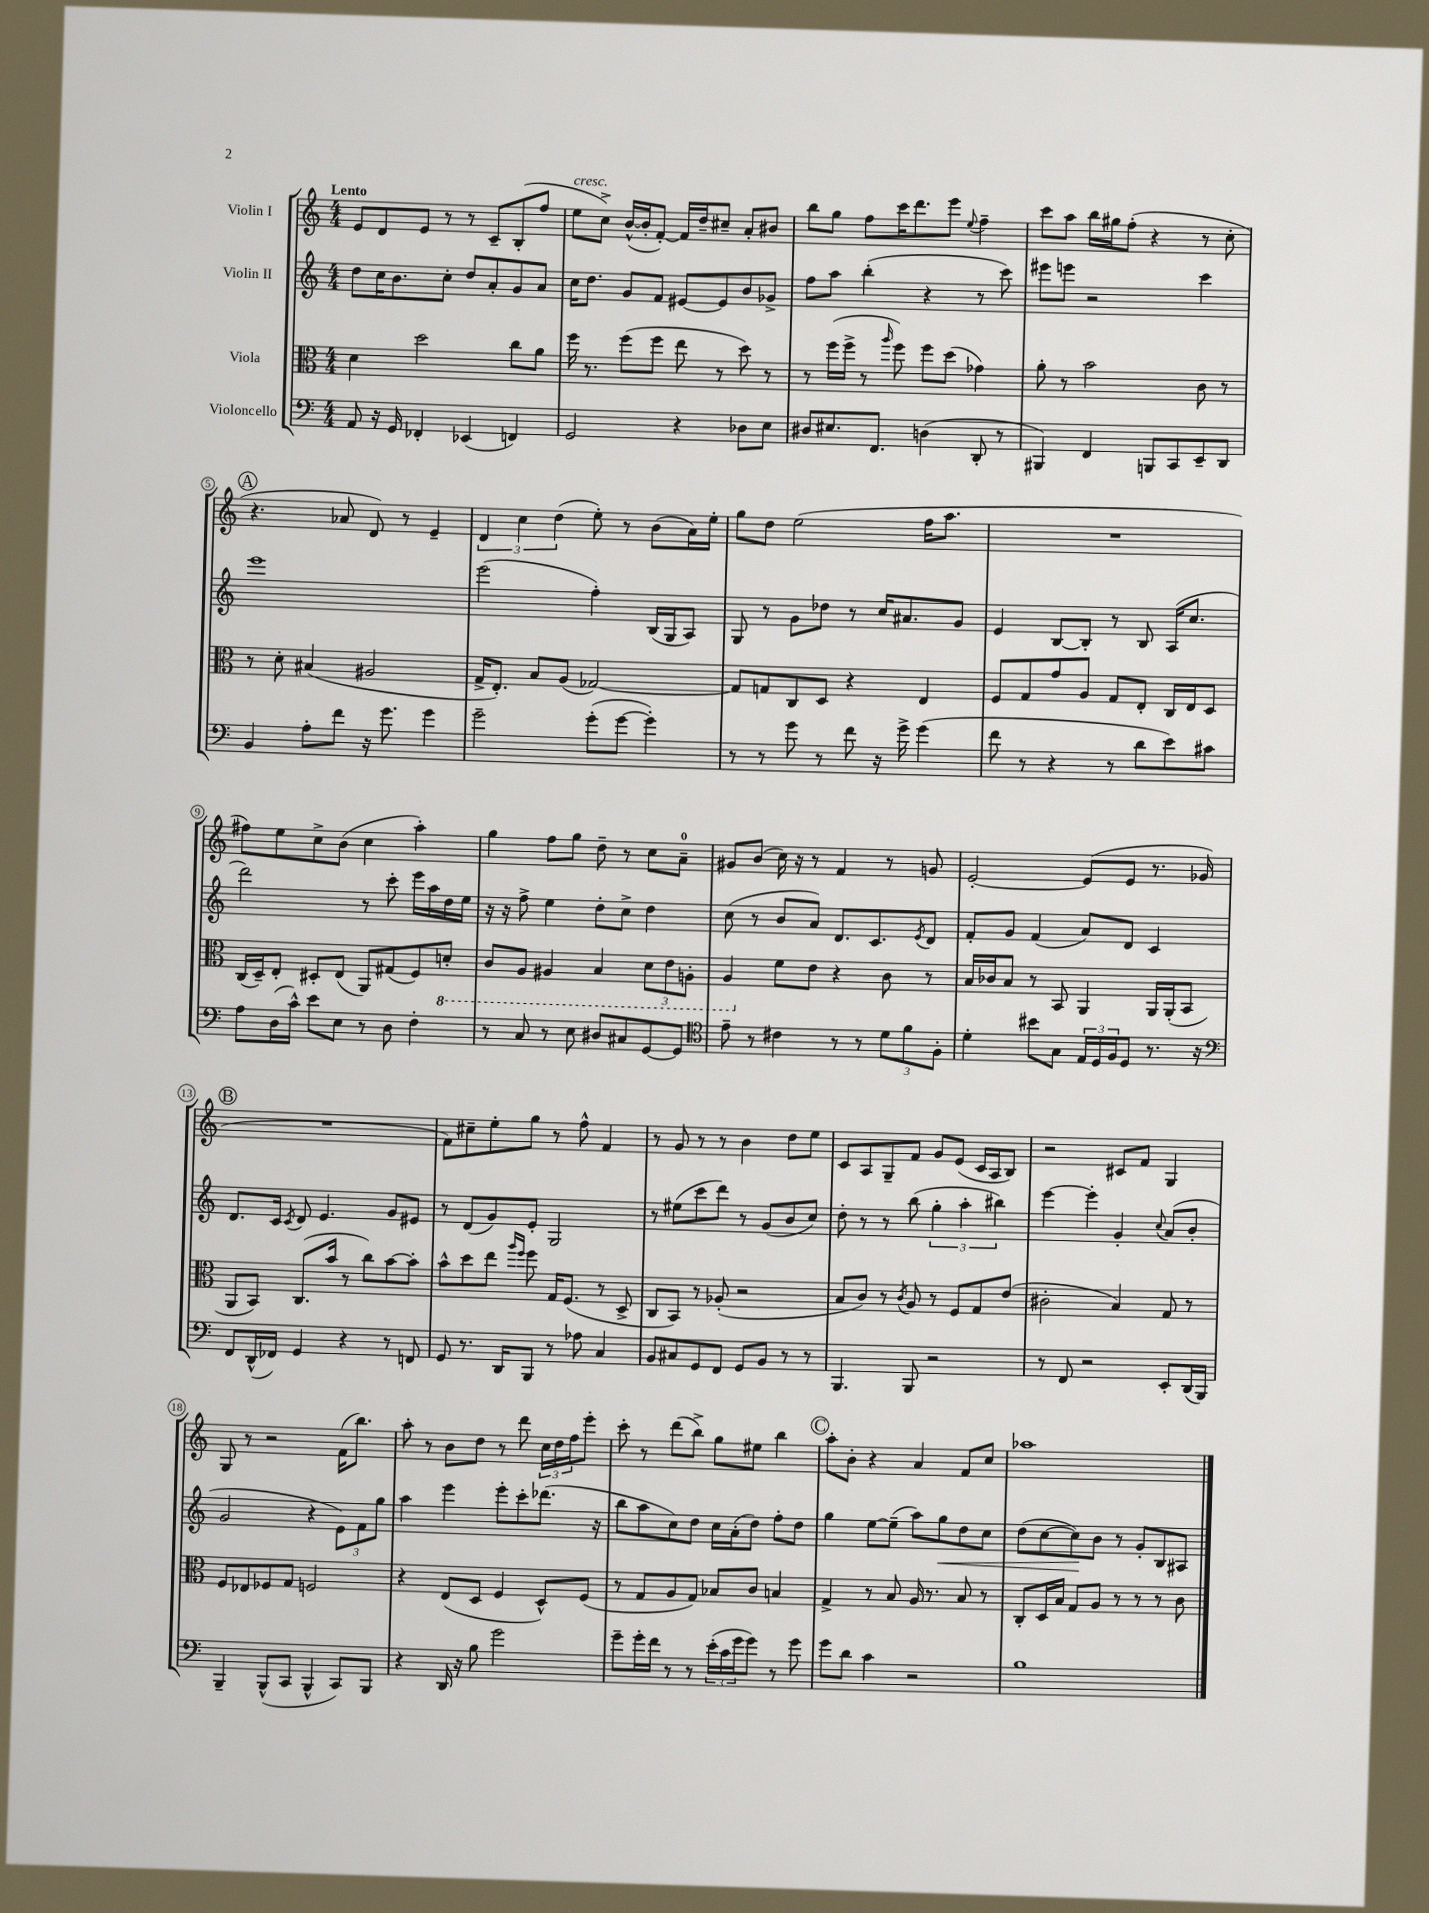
<<
\new StaffGroup <<
\new Staff = "s0" \with { instrumentName = "Violin I" } {
    \clef treble \key c \major \numericTimeSignature \time 4/4 \tempo "Lento"
    e'8 d'8 e'8 r8 r8 c'8-- b8-.( f''8 |
    e''8^\markup { \italic "cresc." } c''8->) b'16~-^( b'16-. f'8~-.) f'16 d''16-- cis''8-- a'8-. bis'8 |
    b''8 g''8 f''8 c'''16 d'''8. e'''8 \appoggiatura { e''8 } f''4-- |
    c'''8 a''8 b''16 gis''16 f''8-.( r4 r8 c''8-. |
    \mark \markup { \circle "A" } r4. aes'8 d'8) r8 e'4-- |
    \tuplet 3/2 { d'4 c''4 d''4( } e''8-.) r8 b'8( a'16) e''16-. |
    g''8 d''8 e''2( f''16 a''8. |
    R1 |
    fis''8) e''8 c''8-> b'8( c''4 a''4-.) |
    g''4 f''8 g''8 d''8-- r8 c''8 a'8-0-- |
    gis'8 b'8( c''16) r16 r8 f'4 r8 g'8 |
    e'2~-. e'8( e'8 r8. ges'16 |
    \mark \markup { \circle "B" } R1 |
    f'8) cis''8-- e''8-. g''8 r8 f''8-^ f'4 |
    r8 g'8 r8 r8 b'4 d''8 e''8 |
    c'8 a8 g8-- f'8 g'8 e'8( c'16 a16 b8) |
    r2 cis'8 f'8 g4 |
    g8 r8 r2 f'16( b''8.) |
    a''8-. r8 b'8 d''8 r8 d'''8 \tuplet 3/2 { c''16 d''16 f''16 } e'''8-. |
    c'''8-. r8 d'''8( b''8->) g''8 eis''8 b''4 |
    \mark \markup { \circle "C" } a''8-. b'8-. r4 a'4 f'8 c''8 |
    aes''1 \bar "|." |
}
\new Staff = "s1" \with { instrumentName = "Violin II" } {
    \clef treble \key c \major \numericTimeSignature \time 4/4
    d''8 c''16 b'8. c''8-. d''8 a'8-. g'8 a'8 |
    c''16 d''8. g'8 f'8 eis'8~ eis'8 b'8 ges'8-> |
    f''8 a''8 b''4-.( r4 r8 c'''8) |
    eis'''8 e'''8 r2 c'''4 |
    \mark \markup { \circle "A" } e'''1 |
    e'''2( f''4-.) b16( g16 a8) |
    g8 r8 g'8 des''8 r8 c''16 ais'8. g'8 |
    e'4 b8~ b8-. r8 b8 a16( c''8. |
    d'''2) r8 c'''8-. e'''16 a''16 d''16 e''16 |
    r16 r16 f''8-> e''4 d''8-. c''8-> d''4 |
    c''8( r8 b'8 a'8) d'8. c'8. \acciaccatura { e'8 } d'8 |
    f'8-. g'8 f'4( a'8) d'8 c'4 |
    \mark \markup { \circle "B" } d'8. c'16 \acciaccatura { c'8 } d'8 e'4. g'8 eis'8 |
    r8 d'8( g'8) e'8-. g2 |
    r8 eis''8( c'''8 d'''8) r8 g'8( b'8 c''8) |
    d''8-. r8 r8 b''8( \tuplet 3/2 { g''4-. a''4-. bis''4) } |
    e'''4~ e'''4-. g'4-. \appoggiatura { c''8 } a'8( b'8-. |
    g'2 r4 \tuplet 3/2 { e'8) f'8 g''8 } |
    a''4 e'''4 e'''8-. c'''8-. des'''8.( r16 |
    b''8 a''8 c''8) d''8 c''16 a'16-.( d''8) f''8-. d''8 |
    \mark \markup { \circle "C" } g''4 e''8~ e''8--( a''8) g''8\< d''8 c''8 |
    d''8( c''8~ c''8\!) b'8 r8 g'8-. b8 ais8 \bar "|." |
}
\new Staff = "s2" \with { instrumentName = "Viola" } {
    \clef alto \key c \major \numericTimeSignature \time 4/4
    d'4 d''2 c''8 a'8 |
    f''16 r8. f''8( f''8 e''8 r8 d''8) r8 |
    r8 f''16( f''16-> r8 \grace { a''16 } f''8) f''8 d''8( ges'4) |
    a'8-. r8 b'2 c'8 r8 |
    \mark \markup { \circle "A" } r8 d'8-. bis4( ais2 |
    g16-> e8.-.) b8 a8( ges2~) |
    ges8 g8 c8 d8 r4 e4 |
    f8 g8 g'8 a8 g8 e8-. c16 e16 d8 |
    c16( d16--) e8-. dis8-. e8( a,8) gis8( f8) \ottava #-1 d8-. |
    c8 a,8 ais,4 b,4 \tuplet 3/2 { d8 e8 a,8-. } |
    a,4 \ottava #0 f'8 e'8 r4 c'8 r8 |
    b16 ces'16 b8 r8 b,8 a,4 a,16 a,16-.( b,8 |
    \mark \markup { \circle "B" } a,8 b,8) c8.( b'16 r8 c''8) b'8~ b'8-. |
    b'8-^ d''8 e''8 \grace { a''16 f''16 } f''8 g16 f8.( r8 d8-> |
    c8 b,8) r8 aes8-.( r2 |
    b8 c'8) r8 \acciaccatura { c'8 } a8 r8 f8 g8 e'8( |
    cis'2-. b4) g8 r8 |
    f8 ees8 fes8 g8 f2 |
    r4 e8( d8 f4 d8-^) f8( |
    r8 g8 a8 g8) bes8 c'8 b4 |
    \mark \markup { \circle "C" } g4-> r8 b8 a16 r8. b8 r8 |
    c8-. d16 b16 g8 a8 r8 r8 r8 c'8 \bar "|." |
}
\new Staff = "s3" \with { instrumentName = "Violoncello" } {
    \clef bass \key c \major \numericTimeSignature \time 4/4
    a,8 r16 g,16 fes,4-. ees,4( f,4) |
    g,2 r4 des8 e8 |
    dis8 eis8. f,8. d4( d,8-. r8 |
    bis,,4) f,4 b,,8 c,8 e,8-- d,8 |
    \mark \markup { \circle "A" } b,4 a8-. f'8 r16 g'8. g'4 |
    g'2-- g'8-.( g'8~ g'4-.) |
    r8 r8 g'8 r8 f'8 r16 g'16-> g'4( |
    f'8 r8 r4 r8 d'8 e'8) cis'8 |
    a8 d16( c'16-^) e'8 e8 r8 d8 f4-. |
    r8 c8 r8 e8 dis8 cis8 g,8~ g,8 |
    \clef tenor e'8-- r8 cis'4 r8 r8 \tuplet 3/2 { d'8 f'8 f8-. } |
    d'4-. bis'8 g8 \tuplet 3/2 { e16 d16 f16 } d8 r8. r16 |
    \mark \markup { \circle "B" } \clef bass f,8 d,16-^( fes,16) g,4 r4 r8 f,8 |
    g,8 r8. d,16 b,,8 r8 aes8 c4 |
    b,8 cis8 g,8 f,8 g,8 b,8 r8 r8 |
    b,,4. b,,8 r2 |
    r8 f,8 r2 e,8-. d,16( b,,16) |
    b,,4-- b,,8-^( c,8 b,,4-^ c,8) b,,8 |
    r4 d,16 r16 b8 g'2 |
    g'8-- g'16-. f'16 r8 r8 \tuplet 3/2 { e'16-.( c'16 g'16 } g'8) r8 g'8 |
    \mark \markup { \circle "C" } g'8 d'8 c'4 r2 |
    b1 \bar "|." |
}
>>
>>
\layout { \context { \Score \override BarNumber.stencil = #(make-stencil-circler 0.1 0.3 ly:text-interface::print) } }
